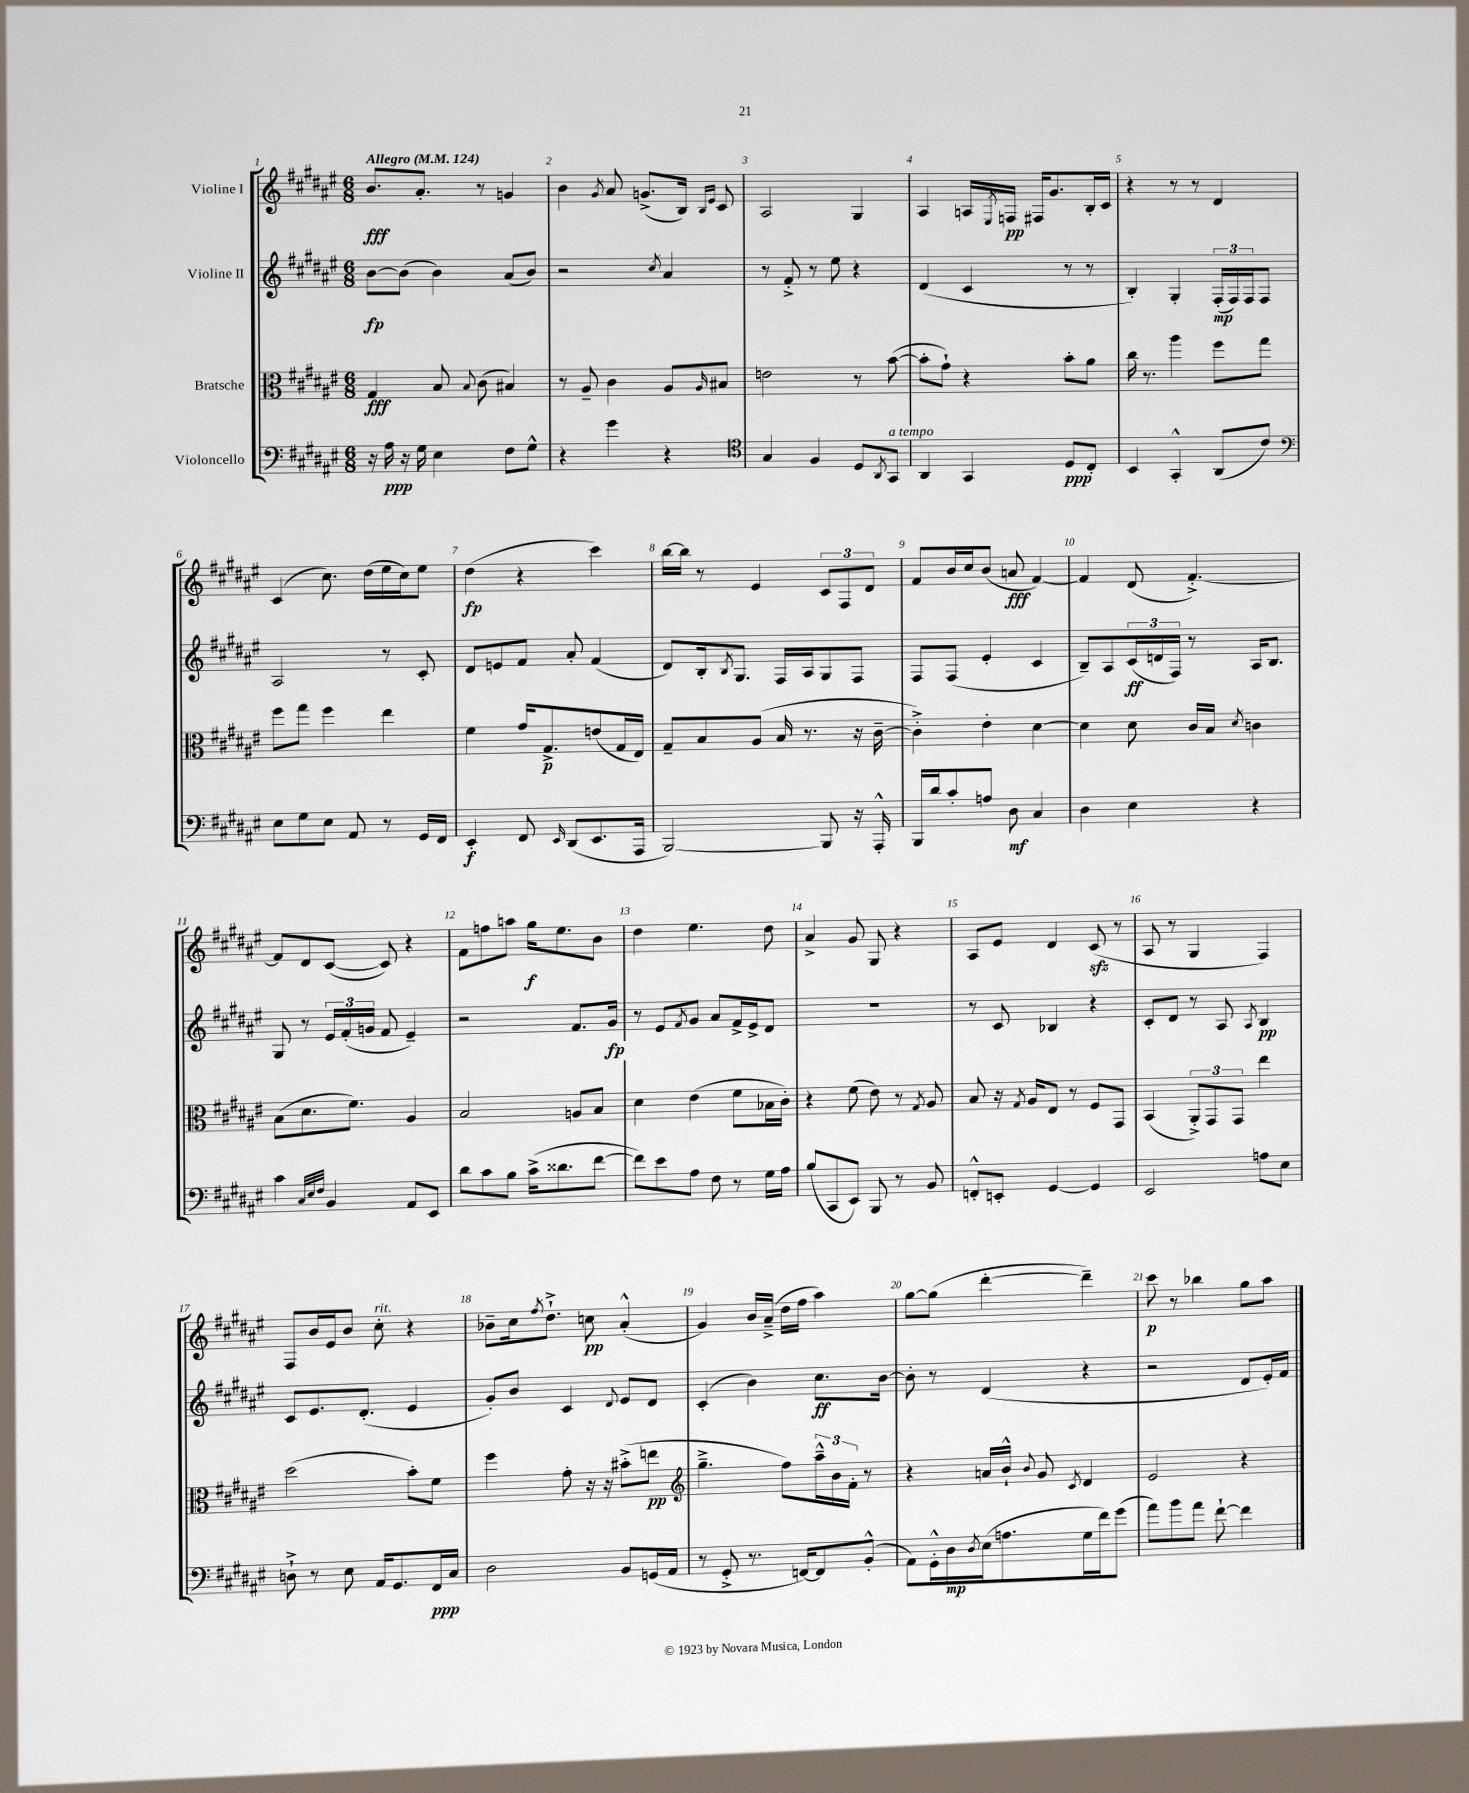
<<
\new StaffGroup <<
\new Staff = "s0" \with { instrumentName = "Violine I" } {
    \clef treble \key fis \major \numericTimeSignature \time 6/8 \tempo "Allegro" 4 = 124
    b'8.\fff ais'8.-. r8 g'4 |
    b'4 \acciaccatura { gis'8 } ais'8 g'8.->( b16) \grace { b16 eis'16 } cis'8 |
    ais2 gis4 |
    ais4 a16 \acciaccatura { eis8 } f16\pp fis16 gis'8. b16-. cis'16 |
    r4 r8 r8 dis'4 |
    cis'4( cis''8.) dis''16( eis''16 cis''16) eis''8 |
    dis''4\fp( r4 cis'''4) |
    b''16~ b''16 r8 eis'4 \tuplet 3/2 { cis'8 fis8 dis'8 } |
    fis'8 b'16 cis''16 b'8( a'8\fff fis'4~) |
    fis'4 dis'8( fis'4.~-.->) |
    fis'8 dis'8 cis'8~( cis'8) r4 |
    fis'8 f''8 a''8 gis''16\f eis''8. b'8 |
    dis''4 eis''4. dis''8 |
    ais'4-> gis'8 gis8 r4 |
    ais8 eis'8 dis'4 cis'8\sfz( r8 |
    ais8 r8 gis4 fis4) |
    fis8 b'16 eis'16 b'8 cis''8-.^\markup { \italic "rit." } r4 |
    bes'8-- cis''16 \acciaccatura { fis''8 } dis''8.-!-> c''8\pp ais'4-.-^( |
    gis'4) b'16 ais'16--->( dis''16 fis''16 ais''4) |
    gis''8~ gis''8( dis'''4~-. dis'''4--) |
    cis'''8\p r8 bes''4 gis''8 ais''8 \bar "|." |
}
\new Staff = "s1" \with { instrumentName = "Violine II" } {
    \clef treble \key fis \major \numericTimeSignature \time 6/8
    b'8~\fp b'8( b'4) ais'8( b'8) |
    r2 \acciaccatura { cis''8 } ais'4 |
    r8 fis'8-.-> r8 eis''8 r4 |
    dis'4( cis'4 r8 r8 |
    b4-.) gis4-. \tuplet 3/2 { fis16-.\mp( fis16) fis16 } fis8 |
    ais2 r8 cis'8-. |
    dis'8 e'8 fis'8 ais'8-. fis'4( |
    dis'8) b16-. \acciaccatura { b8 } gis8. fis16 ais16 gis8 fis8 |
    fis8 fis8( eis'4-. cis'4 |
    b8--) ais8 \tuplet 3/2 { cis'16\ff( d'16 fis16) } r8 ais16 b8. |
    gis8 r8 \tuplet 3/2 { eis'16 fis'16-.( g'16 } fis'8 eis'4--) |
    r2 fis'8. gis'16\fp |
    r8 eis'8 \acciaccatura { fis'8 } gis'8 ais'8 fis'16-> eis'16-> dis'8 |
    R2. |
    r8 cis'8 bes4 r4 |
    cis'8-. dis'8 r8 ais8 \acciaccatura { ais8 } b4\pp |
    cis'8 eis'8. dis'8.-.( eis'4 |
    gis'8-.) b'8 cis'4 \appoggiatura { dis'8 } eis'8 dis'8 |
    cis'4-.( b'4) cis''8.\ff b'16~ |
    b'8-. r8 dis'4( r4 |
    r2 dis'8 eis'16-.) fis'16 \bar "|." |
}
\new Staff = "s2" \with { instrumentName = "Bratsche" } {
    \clef alto \key fis \major \numericTimeSignature \time 6/8
    gis4\fff b8 \appoggiatura { b8 } cis'8( bis4) |
    r8 ais8-- cis'4 ais8 \grace { ais16 } bis8 |
    e'2 r8 b'8~( |
    b'8-. gis'8-!) r4 b'8-. ais'8 |
    cis''16 r8. ais''4 fis''8 gis''8 |
    fis''8 gis''8 fis''4 eis''4 |
    fis'4 gis'16 gis8.->\p e'8( gis16 eis16) |
    gis8-- b8 ais8( b16 r8. r16 cis'16~-- |
    cis'4-.->) eis'4-. dis'4~ |
    dis'4 dis'8 cis'16 b16 \acciaccatura { dis'8 } c'4 |
    b8( dis'8. fis'8.) ais4 |
    b2 a8 b8 |
    dis'4 eis'4( fis'8 bes16 cis'16-.) |
    r4 fis'8( eis'8) r8 \acciaccatura { gis8 } ais8 |
    b8 r16 \acciaccatura { gis8 } ais16 eis8 r8 fis8 gis,8 |
    b,4( \tuplet 3/2 { ais,8-.->) gis,8 gis,8 } eis''4 |
    dis''2( b'8-.) fis'8 |
    fis''4 gis'8-. r16 r16 bis'8-.->( e''8\pp |
    \clef treble gis''4.---> fis''8) \tuplet 3/2 { ais''16---^ b'16 fis'16-. } r8 |
    r4 a'16 b'16-!-^ \appoggiatura { b'8 } gis'8 \acciaccatura { cis'8 } dis'4 |
    eis'2 r4 \bar "|." |
}
\new Staff = "s3" \with { instrumentName = "Violoncello" } {
    \clef bass \key fis \major \numericTimeSignature \time 6/8
    r16 ais16\ppp r16 gis16 eis4 fis8 gis8-^ |
    r4 gis'4 r4 |
    \clef tenor gis4 fis4 dis8 \acciaccatura { ais,8 } gis,8^\markup { \italic "a tempo" } |
    ais,4 gis,4 dis8\ppp cis8-. |
    b,4 gis,4-.-^ ais,8( cis'8) |
    \clef bass eis8 gis8 eis8 ais,8 r8 gis,16 fis,16 |
    eis,4-.\f fis,8 \grace { eis,16 } dis,8( eis,8. ais,,16 |
    b,,2~) b,,8 r16 ais,,16-.-^ |
    b,,16 dis'16 cis'8-. a8 dis8\mf cis4 |
    dis4 eis4 r4 |
    cis'4 \grace { cis32 eis32 fis32 } b,4 ais,8 eis,8 |
    dis'8 cis'8 b8 cis'16->( disis'8. fis'8~ |
    fis'8) eis'8 ais8 fis8 r8 gis16 ais16 |
    b8( cis,8 eis,8) b,,8 r8 b,8 |
    f,8-.-^ e,8-. gis,4~ gis,4 |
    eis,2 a8 eis8 |
    d8-!-> r8 eis8 ais,16 gis,8. fis,16\ppp cis16 |
    dis2 b,8 g,16( ais,16 |
    r8 gis,8-.-> r8. f,16~) f,8 b,8-.-^( |
    ais,8) gis,16-.-^ dis16\mp \acciaccatura { dis8 } eis16( a8. gis16 fis'16) gis'8( |
    ais'8) b'8 ais'8 fis'8~-! fis'4 \bar "|." |
}
>>
>>
\layout { \context { \Score \override BarNumber.break-visibility = ##(#f #t #t) barNumberVisibility = #all-bar-numbers-visible } }
